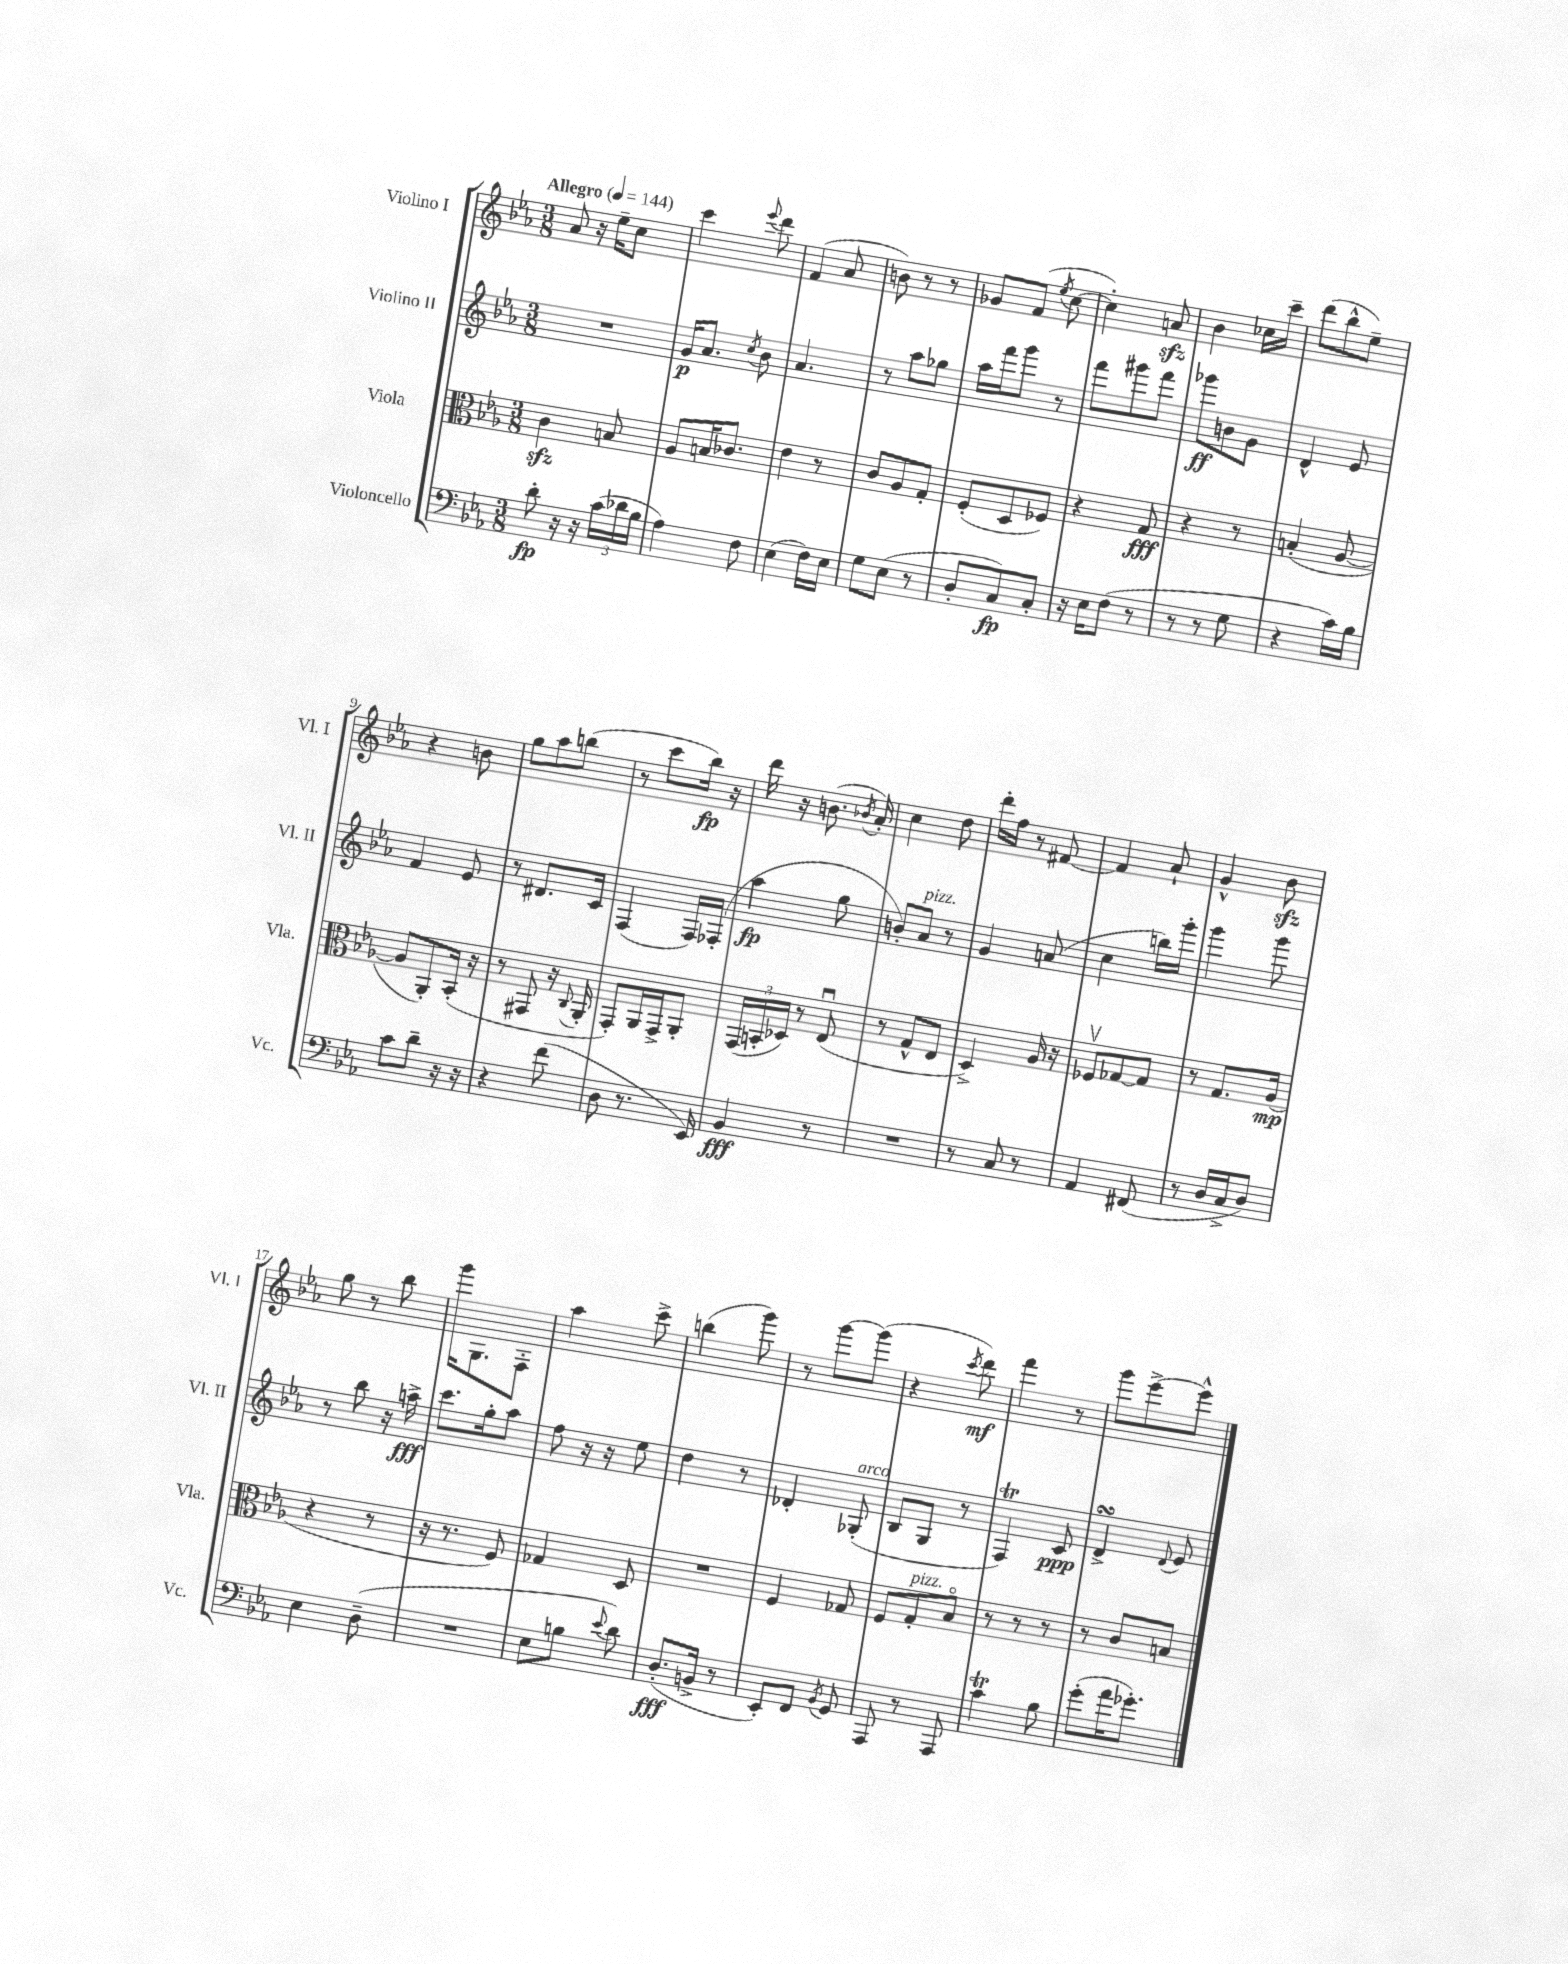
<<
\new StaffGroup <<
\new Staff = "s0" \with { instrumentName = "Violino I" shortInstrumentName = "Vl. I" } {
    \clef treble \key ees \major \numericTimeSignature \time 3/8 \tempo "Allegro" 4 = 144
    \autoBeamOff aes'8 r16 ees''16[-- c''8] |
    c'''4 \appoggiatura { ees'''8 } d'''8 |
    f'4( aes'8 |
    b'8) r8 r8 |
    ges'8[ f'8]( \acciaccatura { ees''8 } c''8~ |
    c''4-.) a'8\sfz |
    bes'4 ces''16[ c'''16]-- |
    d'''8[( bes''8-^ ees''8]--) |
    r4 b'8 |
    g''8[ aes''8 b''8]( |
    r8 c'''8[ bes''16]\fp) r16 |
    d'''16 r16 b'8.( \acciaccatura { bes'8 } aes'16-.) |
    c''4 d''8 |
    d'''16[-. f''16] r8 fis'8~ |
    fis'4 aes'8-! |
    g'4-^ bes'8\sfz |
    g''8 r8 bes''8 |
    g'''16[ g8. f8]-. |
    aes''4 c'''8-> |
    b''4( g'''8) |
    r8 g'''8[~ g'''8]( |
    r4 \acciaccatura { c'''8 } d'''8\mf) |
    f'''4 r8 |
    g'''8[ ees'''8~-> ees'''8]-^ \bar "|." |
}
\new Staff = "s1" \with { instrumentName = "Violino II" shortInstrumentName = "Vl. II" } {
    \clef treble \key ees \major \numericTimeSignature \time 3/8
    \autoBeamOff R4. |
    g'16[\p aes'8.] \acciaccatura { c''8 } bes'8 |
    aes'4. |
    r8 aes''8[ ges''8] |
    aes''16[ f'''16 g'''8] r8 |
    f'''8[ gis'''8 f'''8] |
    ges'''8[\ff b'8 g'8] |
    d'4-^ ees'8 |
    f'4 ees'8 |
    r8 dis'8.[ c'16] |
    f4( f16[) fes16]-.( |
    aes''4\fp g''8 |
    b'8[-.) aes'8]^\markup { \italic "pizz." } r8 |
    g'4 a'8( |
    c''4 b''16[) g'''16]-. |
    g'''4 g'''8 |
    r8 bes''8 r16 a''16->\fff |
    c'''8.[ g''16-. aes''8] |
    f''8 r16 r16 ees''8 |
    d''4 r8 |
    des'4-. ges8-.^\markup { \italic "arco" }( |
    bes8[ g8] r8 |
    f4\trill) c'8\ppp |
    d'4->\turn \appoggiatura { d'8 } ees'8 \bar "|." |
}
\new Staff = "s2" \with { instrumentName = "Viola" shortInstrumentName = "Vla." } {
    \clef alto \key ees \major \numericTimeSignature \time 3/8
    \autoBeamOff c'4\sfz b8 |
    aes8[ b16 ces'8.] |
    ees'4 r8 |
    c'8[ aes8 g8]-. |
    f8[-.( d8 fes8]) |
    r4 g8\fff |
    r4 r8 |
    b4-.( aes8~ |
    aes8[ aes,8-.) bes,16]-.( r16 |
    r8 gis,8 r16 \appoggiatura { c8 } aes,16-. |
    g,8[-.) aes,16 g,16-> aes,8]-. |
    \tuplet 3/2 { g,16[( b,16-. des16]) } r8 ees8\downbow( |
    r8 g8[-^ ees8] |
    d4->) aes16 r16 |
    fes8[\upbow ges8~ ges8] |
    r8 g8.[ aes16]\mp( |
    r4 r8 |
    r16 r8. f8) |
    ges4 d8 |
    R4. |
    f4 ges8 |
    f8[ g8-.^\markup { \italic "pizz." } bes8]\flageolet |
    r8 r8 r8 |
    r8 c'8[ b8] \bar "|." |
}
\new Staff = "s3" \with { instrumentName = "Violoncello" shortInstrumentName = "Vc." } {
    \clef bass \key ees \major \numericTimeSignature \time 3/8
    \autoBeamOff d'8-.\fp r16 r16 \tuplet 3/2 { c'16[( des'16 bes16] } |
    aes4) f8 |
    ees4( f16[) ees16] |
    g8[ ees8]( r8 |
    d8[-. c8\fp) c8]-. |
    r16 ees16[ f8]( r8 |
    r8 r8 g8 |
    r4 c'16[) bes16] |
    c'8[ d'8]-- r16 r16 |
    r4 f'8( |
    d8 r8. ees,16) |
    bes,4\fff r8 |
    R4. |
    r8 c8 r8 |
    aes,4 fis,8( |
    r8 d16[ c16-> d8]) |
    ees4 d8--( |
    R4. |
    ees8[ b8] \appoggiatura { ees'8 } d'8) |
    d8.[-.\fff( b,16]-> r8 |
    ees,8[-.) f,8] \acciaccatura { bes,8 } g,8 |
    aes,,8 r8 aes,,8 |
    c'4\trill bes8 |
    g'8[-.( aes'16 ges'8.]-.) \bar "|." |
}
>>
>>
